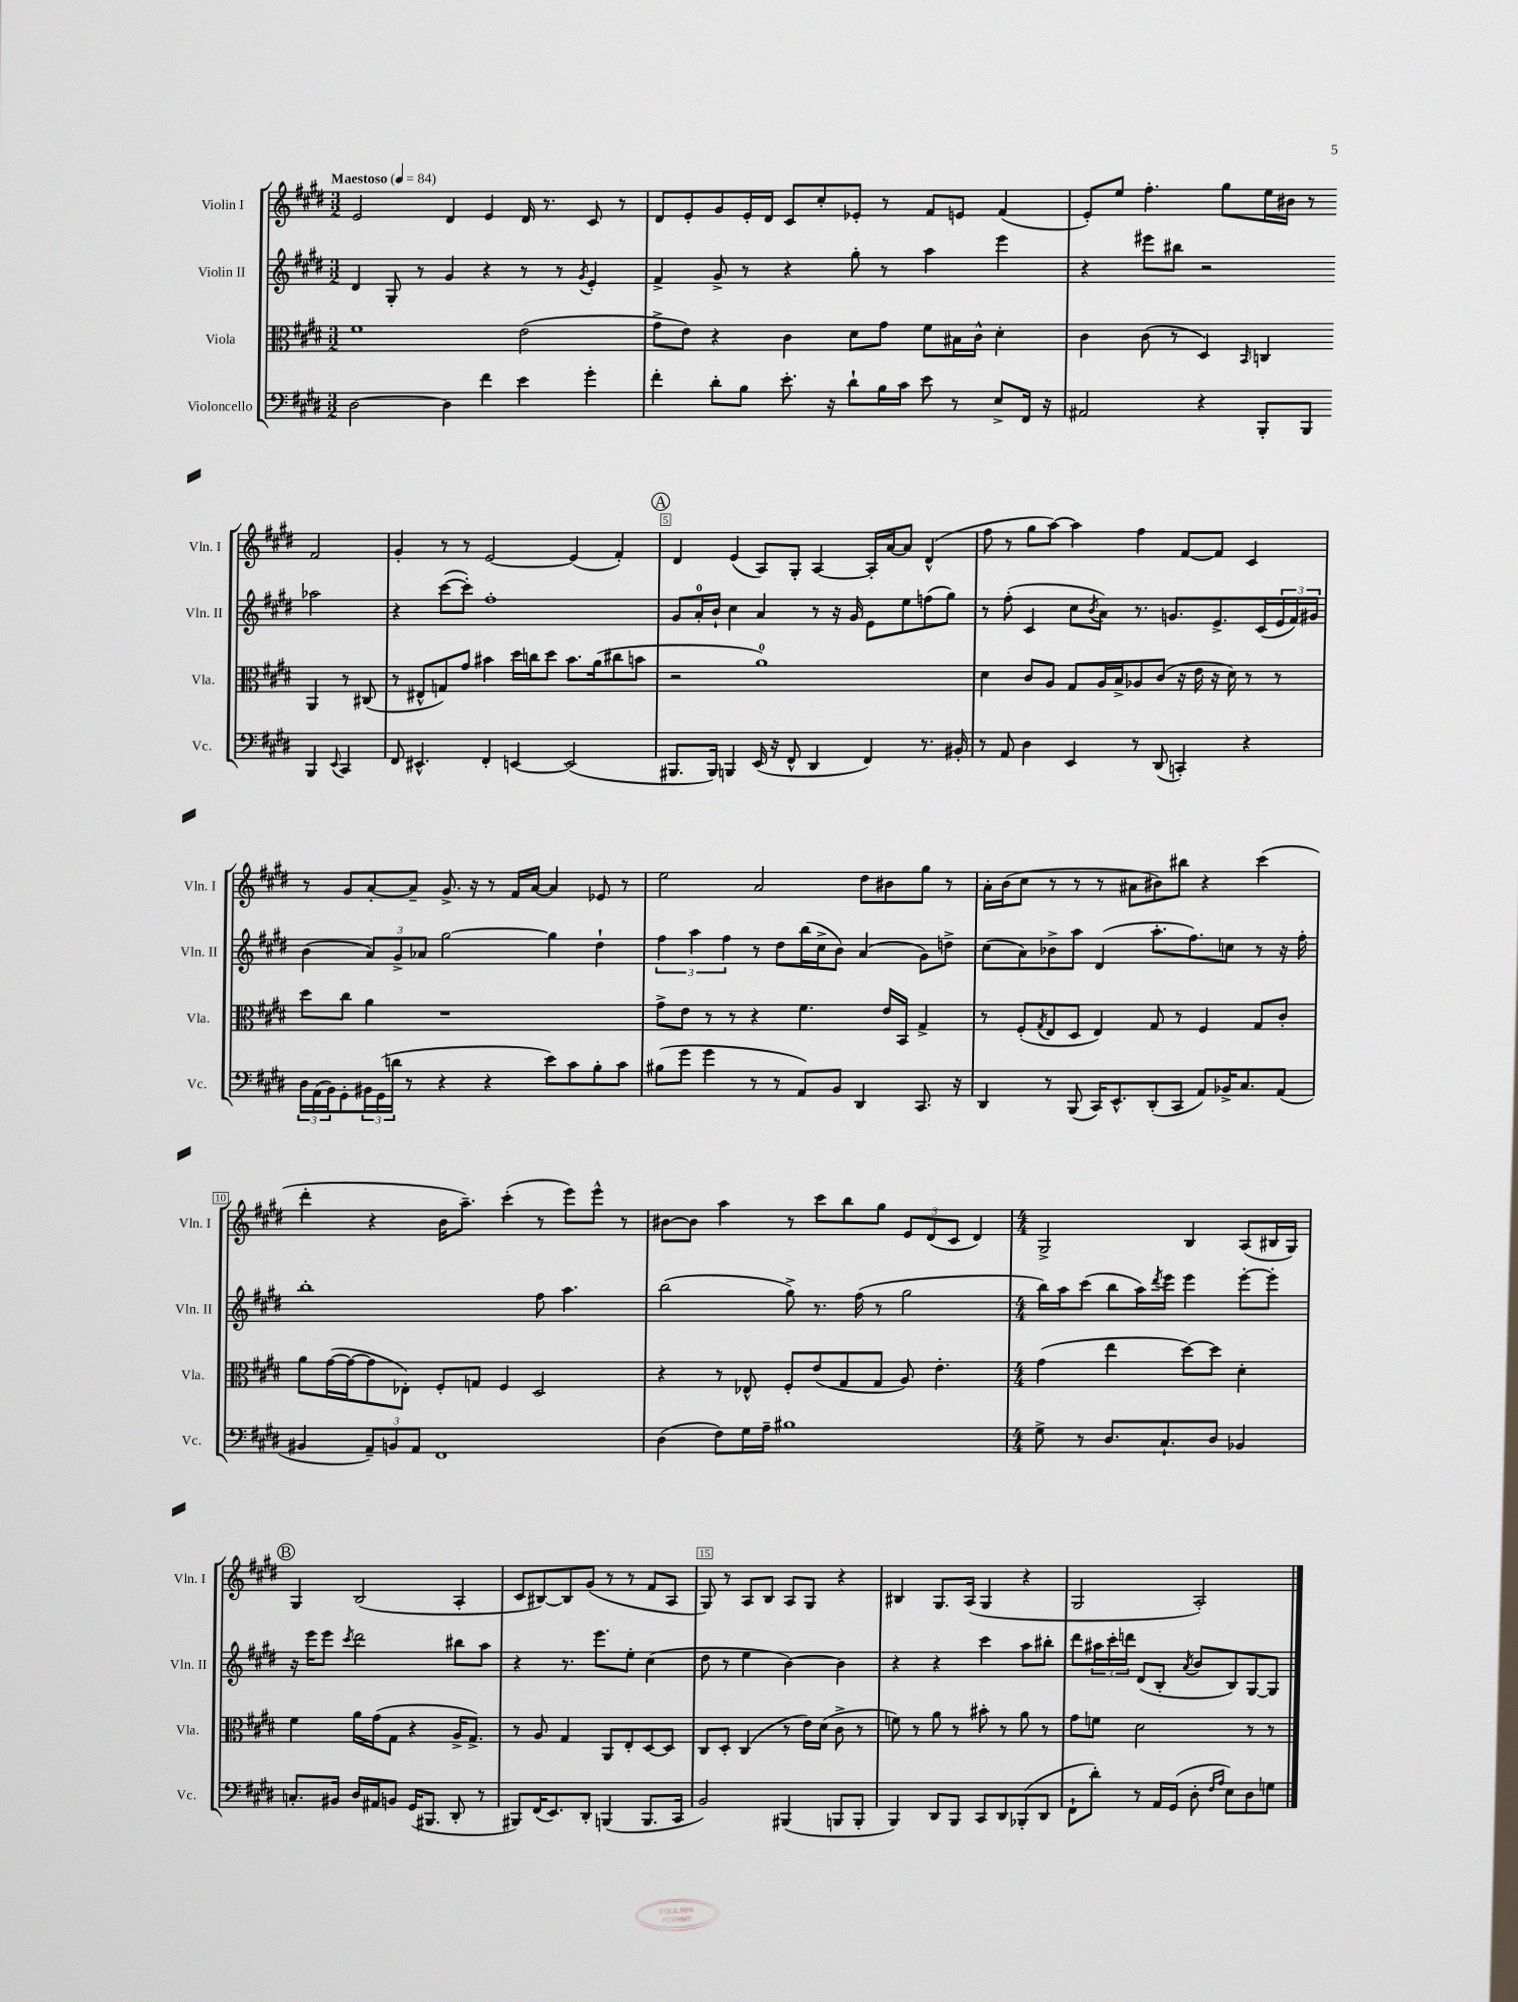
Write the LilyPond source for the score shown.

<<
\new StaffGroup <<
\new Staff = "s0" \with { instrumentName = "Violin I" shortInstrumentName = "Vln. I" } {
    \clef treble \key e \major \numericTimeSignature \time 3/2 \tempo "Maestoso" 4 = 84
    e'2 dis'4 e'4 dis'16 r8. cis'8 r8 |
    dis'8 e'8-. gis'8 e'16-. dis'16 cis'8 cis''8-. ees'8-. r8 fis'8 e'8 fis'4( |
    e'8-.) e''8 fis''4.-. gis''8 e''16 bis'16 r8 fis'2 |
    gis'4-. r8 r8 e'2~ e'4( fis'4-.) |
    \mark \markup { \circle "A" } dis'4 e'4( a8) gis8-. a4~ a16-. a'16~ a'8 dis'4-^( |
    fis''8 r8 gis''8 a''8~) a''4 fis''4 fis'8~ fis'8 cis'4 |
    r8 gis'8 a'8~-. a'8-- gis'8.-> r16 r8 fis'16 a'16~ a'4 ees'8 r8 |
    e''2 a'2 dis''8 bis'8 gis''8 r8 |
    a'16-. b'16( cis''8 r8 r8 r8 ais'8 bis'8) bis''8 r4 cis'''4( |
    dis'''4-. r4 b'16 a''8.--) cis'''4-.( r8 e'''8) e'''8-^ r8 |
    bis'8~ bis'8 a''4 r8 cis'''8 b''8 gis''8 \tuplet 3/2 { e'8 dis'8( cis'8 } dis'4) |
    \numericTimeSignature \time 4/4 gis2-> b4 a8( bis16 gis16) |
    \mark \markup { \circle "B" } gis4 b2( a4-. |
    cis'8 bis8~) bis8 gis'8( r8 r8 fis'8 a8 |
    gis8) r8 a8 b8 a8 gis8 r4 |
    bis4 gis8. a16( gis4 r4 |
    gis2 a2-.) \bar "|." |
}
\new Staff = "s1" \with { instrumentName = "Violin II" shortInstrumentName = "Vln. II" } {
    \clef treble \key e \major \numericTimeSignature \time 3/2
    dis'4 gis8-. r8 gis'4 r4 r8 r8 \acciaccatura { gis'8 } e'4-. |
    fis'4-> gis'8-> r8 r4 gis''8-. r8 a''4 e'''4 |
    r4 eis'''8 bis''8 r2 aes''2 |
    r4 cis'''8~( cis'''8-.) fis''1-. |
    \mark \markup { \circle "A" } gis'8 a'16-0-. b'16-! cis''4 a'4 r8 r16 gis'16 e'8 e''8 f''8( gis''8) |
    r8 fis''8-.( cis'4 cis''8 \acciaccatura { b'8 } a'8) r8. g'8. e'8.-> cis'16( \tuplet 3/2 { e'16 fis'16) gis'16 } |
    b'4( \tuplet 3/2 { a'8) gis'8-> aes'8 } gis''2~ gis''4 dis''4-! |
    \tuplet 3/2 { fis''4 a''4 fis''4 } r8 dis''8 b''16( cis''16-> b'8) a'4( gis'8) d''8-> |
    cis''8( a'8) bes'8-> a''8 dis'4( a''8.-. fis''8.) c''8 r8 r16 fis''16-. |
    b''1-. fis''8 a''4. |
    b''2( gis''8->) r8. fis''16( r8 gis''2 |
    \numericTimeSignature \time 4/4 b''16) a''16 cis'''8( b''8 a''16) \acciaccatura { dis'''8 } e'''16 e'''4 e'''8~-. e'''8-. |
    \mark \markup { \circle "B" } r16 e'''16 e'''8 \acciaccatura { cis'''8 } dis'''2 bis''8 a''8 |
    r4 r8. e'''8. e''8-. cis''4( |
    dis''8 r8 e''4 b'4~) b'4 |
    r4 r4 cis'''4 a''8 bis''8-. |
    dis'''8 \tuplet 3/2 { ais''16 cis'''16-. d'''16 } dis'8( b8-. \acciaccatura { a'8 } b'8 b8) gis8~ gis8 \bar "|." |
}
\new Staff = "s2" \with { instrumentName = "Viola" shortInstrumentName = "Vla." } {
    \clef alto \key e \major \numericTimeSignature \time 3/2
    fis'1 e'2( |
    gis'8-> e'8) r4 cis'4 dis'8 gis'8 fis'8 bis16 cis'16-^ dis'4-. |
    cis'4 cis'8( r8 dis4) \grace { b,16 } c4 a,4 r8 cis8( |
    r8 eis8-^ g8) gis'8 bis'4 dis''16 c''16 dis''8 bis'8. a'16( cis''8 b'8 |
    \mark \markup { \circle "A" } r2 a'1-0) |
    dis'4 cis'8 a8 gis8 a16 b16-> aes8 cis'8( r16 e'16 r16 dis'16) r8 r8 |
    dis''8 cis''8 a'4 r1 |
    gis'8-> e'8 r8 r8 r4 fis'4. e'16 b,16 gis4-> |
    r8 fis8-.( \acciaccatura { gis8 } e8 dis8 e4) gis8 r8 fis4 gis8 cis'8-. |
    a'8 gis'16~( gis'16~ gis'8 ees8-.) fis8-. g8 fis4 dis2 |
    r4 r8 ees8-^ fis8-. e'8( gis8 gis8 a8) e'4.-. |
    \numericTimeSignature \time 4/4 gis'4( e''4 dis''8~) dis''8 dis'4-. |
    \mark \markup { \circle "B" } fis'4 a'16 gis'16( gis8 r4 a16-> gis8.->) |
    r8 a8 gis4 a,8 e8-. dis8~ dis8 |
    cis8 dis8-. cis4( r8 e'16) dis'16( cis'8-> r8 |
    f'8) r8 a'8 r8 bis'8-. r8 a'8 r8 |
    gis'8 f'8 dis'2 r8 r8 \bar "|." |
}
\new Staff = "s3" \with { instrumentName = "Violoncello" shortInstrumentName = "Vc." } {
    \clef bass \key e \major \numericTimeSignature \time 3/2
    dis2~ dis4 fis'4 e'4 gis'4-. |
    fis'4-. dis'8-. b8 e'8.-. r16 dis'8-! b16 cis'16 e'8 r8 e8-> fis,16 r16 |
    ais,2 r4 b,,8-. b,,8 b,,4 \appoggiatura { e,8 } cis,4 |
    fis,8 eis,4.-^ fis,4-. e,4~ e,2( |
    \mark \markup { \circle "A" } bis,,8. bis,,16) b,,4 e,16( r16 fis,8-^ dis,4 fis,4) r8. bis,16-. |
    r8 a,8 dis4 e,4 r8 dis,8( c,4-.) r4 |
    \tuplet 3/2 { dis16 a,16( b,16) } gis,8-. \tuplet 3/2 { bis,16 gis,16( d'16 } r8 r4 r4 e'8) cis'8 b8-. cis'8 |
    bis8( gis'8 gis'4 r8 r8 a,8) b,8 dis,4 cis,8. r16 |
    dis,4 r8 b,,8( cis,16) e,8.-^ dis,8-.( cis,8 a,8) bes,16-> cis8. a,8( |
    bis,4 \tuplet 3/2 { a,8--) b,8 a,8 } fis,1 |
    dis4( fis8) gis16 a16-- bis1 |
    \numericTimeSignature \time 4/4 gis8-> r8 dis8. cis8.-! dis8 bes,4 |
    \mark \markup { \circle "B" } c8.-. bis,16 dis16 ais,16 b,8 gis,16( bis,,8. dis,8-. r8 |
    bis,,8) fis,16( e,8.) dis,8-. b,,4( b,,8. cis,16 |
    b,2) bis,,4( b,,8 b,,8-. |
    b,,4) dis,8 b,,8 cis,8 dis,8 bes,,8-.( dis,8 |
    fis,8-! dis'8-.) r8 a,16 gis,16( dis8-. \grace { fis16 a16 } e8) dis8 g8 \bar "|." |
}
>>
>>
\layout { \context { \Score \override BarNumber.break-visibility = ##(#f #t #t) barNumberVisibility = #(every-nth-bar-number-visible 5) \override BarNumber.stencil = #(make-stencil-boxer 0.1 0.3 ly:text-interface::print) } }
